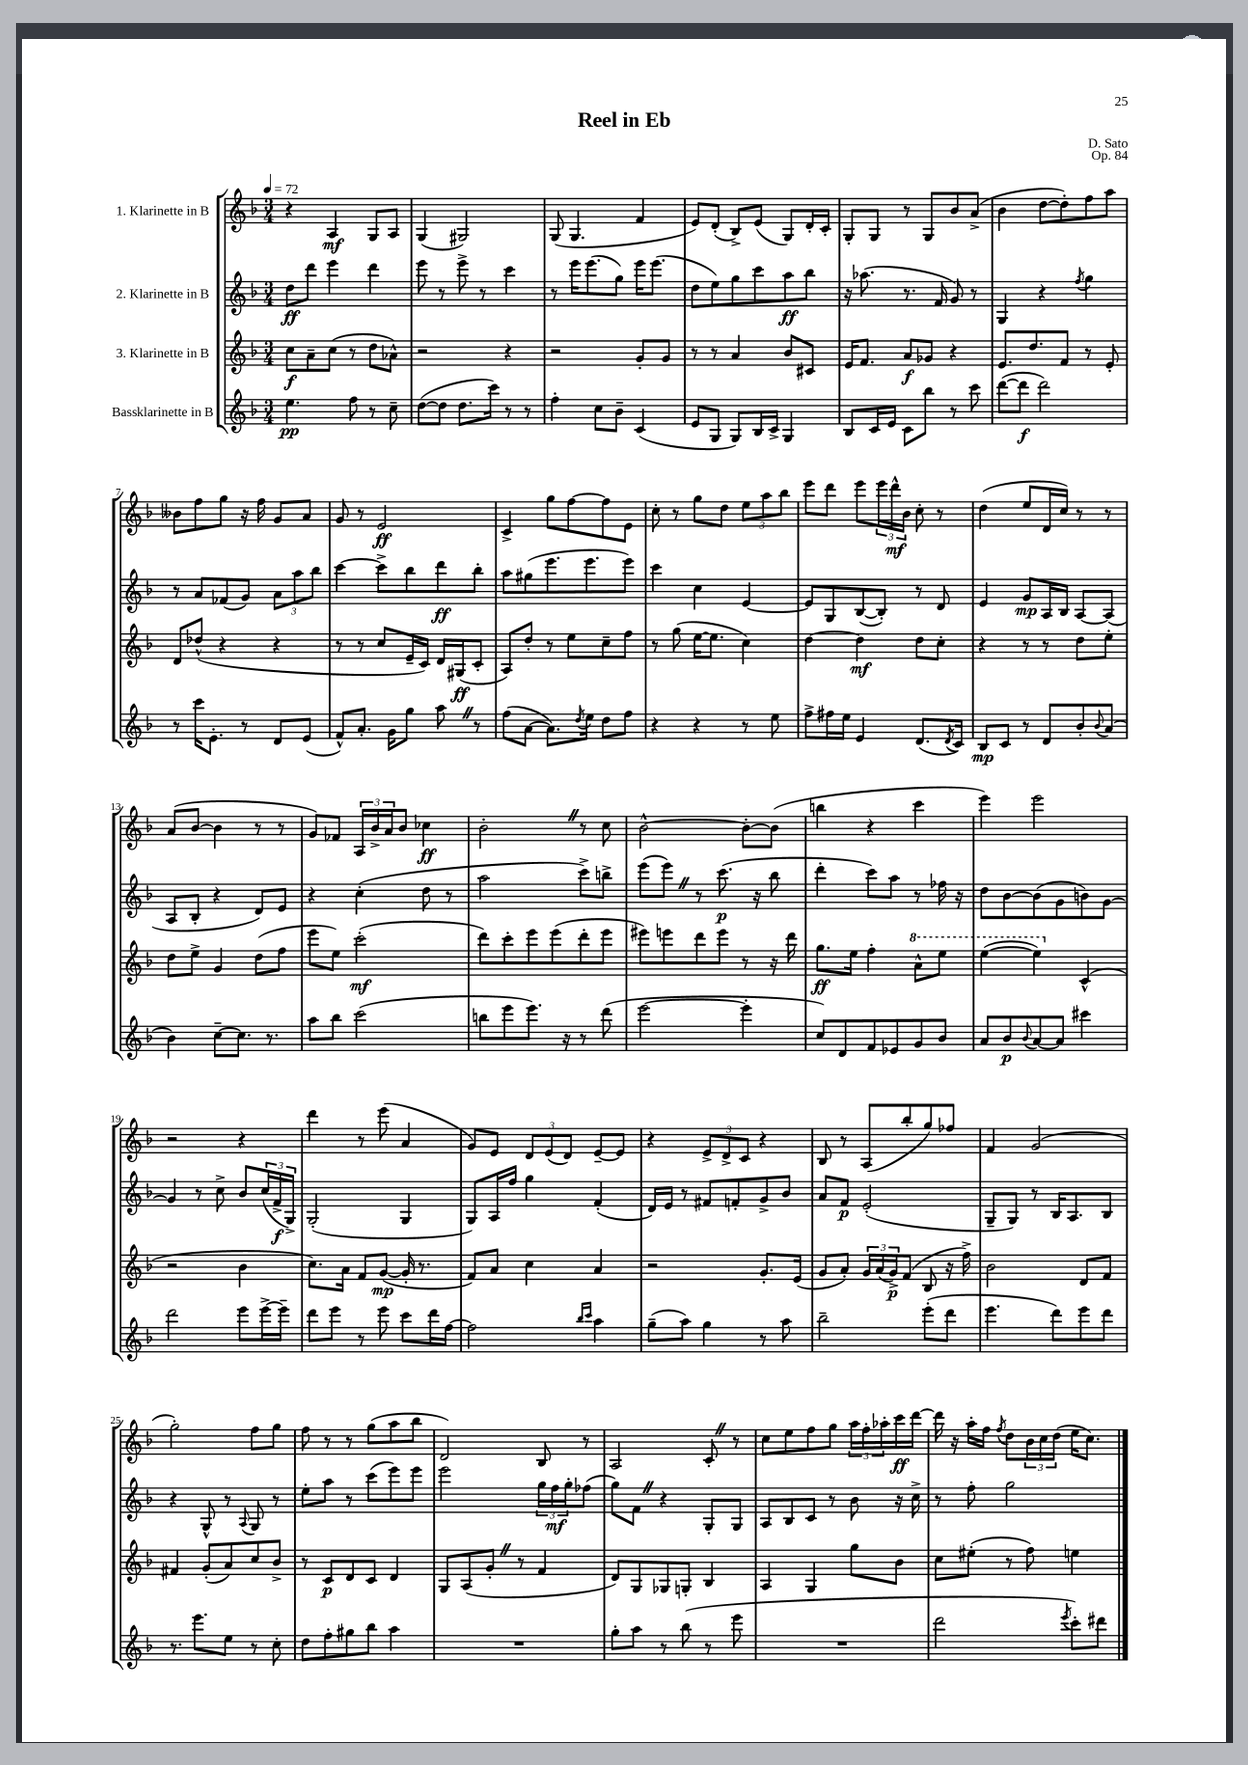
\header { title = "Reel in Eb" composer = "D. Sato" opus = "Op. 84" }
<<
\new StaffGroup <<
\new Staff = "s0" \with { instrumentName = "1. Klarinette in B" } {
    \clef treble \key f \major \numericTimeSignature \time 3/4 \tempo 4 = 72
    r4 a4\mf g8 a8 |
    g4( gis2) |
    g8( g4. f'4 |
    e'8) d'8-.( bes8->) e'8( g8) d'16-. c'16-. |
    g8-. g8 r8 g8 bes'8 a'8->( |
    bes'4 d''8~ d''8-.) f''8 a''8 |
    beses'8 f''8 g''8 r16 f''16 g'8 a'8 |
    g'8 r8 e'2\ff |
    c'4-> g''8 f''8~ f''8 e'8 |
    c''8-. r8 g''8 d''8 \tuplet 3/2 { e''8 a''8 bes''8 } |
    e'''8 d'''8 e'''8 \tuplet 3/2 { e'''16 d'''16-^\mf bes'16 } c''8-. r8 |
    d''4( e''8 d'16 c''16) r8 r8 |
    a'8( bes'8~ bes'4 r8 r8 |
    g'8) fes'8 \tuplet 3/2 { a16 bes'16-> a'16 } bes'8 ces''4\ff |
    bes'2-. \once \override BreathingSign.text = \markup { \musicglyph "scripts.caesura.straight" } \breathe r8 c''8 |
    bes'2~-^ bes'8~-. bes'8( |
    b''4 r4 c'''4 |
    e'''4) e'''2 |
    r2 r4 |
    d'''4 r8 e'''8( a'4 |
    g'8) e'8 \tuplet 3/2 { d'8 e'8( d'8) } e'8~-- e'8 |
    r4 \tuplet 3/2 { e'8-> d'8-> c'8 } r4 |
    bes8 r8 a8( bes''8-. g''8) fes''8 |
    f'4 g'2( |
    g''2-.) f''8 g''8 |
    f''8 r8 r8 g''8( a''8 bes''8 |
    d'2) bes8 r8 |
    a2 c'8-. \once \override BreathingSign.text = \markup { \musicglyph "scripts.caesura.straight" } \breathe r8 |
    c''8 e''8 f''8 g''8 \tuplet 3/2 { a''16 f''16-. aes''16-. } c'''16\ff d'''16~ |
    d'''16 r16 a''16-. f''16 \acciaccatura { f''8 } d''8 \tuplet 3/2 { bes'16 c''16 d''16( } e''16 c''8.) \bar "|." |
}
\new Staff = "s1" \with { instrumentName = "2. Klarinette in B" } {
    \clef treble \key f \major \numericTimeSignature \time 3/4
    d''8\ff d'''8 e'''4 d'''4 |
    e'''8 r8 e'''8-> r8 c'''4 |
    r8 e'''16 e'''8.( g''8) e'''16 e'''8.( |
    d''8 e''8) g''8 c'''8 a''8\ff bes''8 |
    r16 aes''8.( r8. f'16 g'8) r8 |
    g4 r4 \acciaccatura { f''8 } g''4 |
    r8 a'8 fes'8( g'8) \tuplet 3/2 { a'8 a''8 bes''8 } |
    c'''4~ c'''8-> bes''8 d'''8\ff bes''8-. |
    a''8 gis''8( e'''8. e'''8. e'''8) |
    c'''4 c''4 e'4~ |
    e'8 g8 bes8~( bes8-.) r8 d'8 |
    e'4 g'8\mp a16 bes16 a8~ a8( |
    a8 bes8-. r4 d'8) e'8 |
    r4 c''4-.( d''8 r8 |
    a''2 c'''8->) b''8-> |
    e'''8( e'''8) \once \override BreathingSign.text = \markup { \musicglyph "scripts.caesura.straight" } \breathe r8 c'''8.\p( r16 bes''8 |
    d'''4-. c'''8) a''8 r8 fes''16 r16 |
    d''8 bes'8~ bes'8( g'8 b'8) g'8~ |
    g'4 r8 c''8-> bes'8 \tuplet 3/2 { c''16( f'16->\f g16->) } |
    g2-.( g4 |
    g8) a16 f''16 g''4 f'4-.( |
    d'16) e'16 r8 fis'8 f'8-. g'8-> bes'8 |
    a'8 f'8\p e'2-.( |
    g8-- g8) r8 bes16 a8. bes8 |
    r4 g8-^ r8 \appoggiatura { a8 } g8 r8 |
    e''8-. a''8 r8 c'''8( e'''8) e'''8 |
    e'''2 \tuplet 3/2 { g''16 f''16\mf g''16-. } fes''8( |
    g''8) f'8 \once \override BreathingSign.text = \markup { \musicglyph "scripts.caesura.straight" } \breathe r4 g8-. g8 |
    a8 bes8 c'8 r8 bes'8 r16 c''16-> |
    r8 f''8-. g''2 \bar "|." |
}
\new Staff = "s2" \with { instrumentName = "3. Klarinette in B" } {
    \clef treble \key f \major \numericTimeSignature \time 3/4
    c''8\f a'8-- c''8( r8 d''8 aes'8-^) |
    r2 r4 |
    r2 g'8-. g'8 |
    r8 r8 a'4 bes'8 cis'8 |
    e'16 f'8. a'8\f ges'8 r4 |
    e'8. d''8. f'8 r8 e'8-. |
    d'8 des''8-^( r4 r4 |
    r8 r8 c''8 e'16-- c'16) d'16 gis16\ff( c'8-. |
    a8) d''8-. r8 e''8 c''8-- f''8 |
    r8 g''8( e''16~ e''8. c''4) |
    d''4~ d''4\mf d''8 c''8-. |
    r4 r8 r8 d''8 e''8-. |
    d''8 e''8-> g'4 d''8( f''8 |
    e'''8 e''8) c'''2-.\mf( |
    d'''8) c'''8-. e'''8 e'''8( d'''8-. e'''8 |
    eis'''8) e'''8 d'''8 e'''8 r8 r16 d'''16 |
    g''8.\ff e''16 f''4-. \ottava #1 a''8-^ e'''8 |
    e'''4~( e'''4) \ottava #0 c'4-^( |
    r2 bes'4 |
    c''8.) a'16 f'8 g'8~\mp( g'16-. r8. |
    f'8) a'8 c''4 a'4 |
    r2 g'8.-. e'16( |
    g'8 a'8-.) \tuplet 3/2 { g'16 a'16( g'16->\p) } f'8( bes8 r16 f''16->) |
    bes'2 d'8 f'8 |
    fis'4 g'8-.( a'8) c''8 bes'8-> |
    r8 c'8\p d'8 c'8 d'4 |
    g8 a8( g'8-. \once \override BreathingSign.text = \markup { \musicglyph "scripts.caesura.straight" } \breathe r8 f'4 |
    d'8) g8 ges8 g8-. bes4 |
    a4 g4 g''8 bes'8 |
    c''8 eis''8-.( r8 f''8) e''4 \bar "|." |
}
\new Staff = "s3" \with { instrumentName = "Bassklarinette in B" } {
    \clef treble \key f \major \numericTimeSignature \time 3/4
    e''4.\pp f''8 r8 c''8-- |
    d''8~( d''8 d''8. c'''16) r8 r8 |
    f''4-. c''8 bes'8-- c'4( |
    e'8 g8 g8) bes16 c'16-> g4 |
    bes8 c'16 e'16 c'8 bes''8 r8 c'''8 |
    d'''8~( d'''8\f d'''2) |
    r8 c'''16 e'8.-. r8 d'8 e'8( |
    f'8-^) a'8.-. g'16 g''8 a''8 \once \override BreathingSign.text = \markup { \musicglyph "scripts.caesura.straight" } \breathe r8 |
    f''8( a'8~ a'8.) \acciaccatura { d''8 } e''16 d''8 f''8 |
    r4 r4 r8 e''8 |
    f''8-> fis''16 e''16 e'4 d'8.( \acciaccatura { d'8 } c'16) |
    bes8\mp c'8 r8 d'8 bes'8-. \appoggiatura { bes'8 } a'8( |
    bes'4) c''8~-- c''8. r8. |
    a''8 bes''8 c'''2( |
    b''8 e'''8 e'''8.) r16 r8 d'''8( |
    e'''2~ e'''4-. |
    c''8) d'8 f'8 ees'8 g'8 bes'8 |
    a'8 bes'8\p \appoggiatura { bes'8 } a'8~ a'8 cis'''4 |
    d'''2 e'''8 e'''16~-> e'''16-- |
    d'''8 e'''8 r8 e'''8 c'''8 d'''16 f''16~ |
    f''2 \grace { bes''16 c'''16 } a''4 |
    g''8--( a''8) g''4 r8 a''8 |
    bes''2-- e'''8-.( d'''8 |
    e'''4. d'''8) e'''8 d'''8 |
    r8. e'''8. e''8 r8 c''8-. |
    d''8 f''8-. gis''8 bes''8 a''4 |
    R2. |
    g''8-. a''8 r8 bes''8( r8 e'''8 |
    R2. |
    d'''2 \acciaccatura { e'''8 } c'''8-.) dis'''8 \bar "|." |
}
>>
>>
